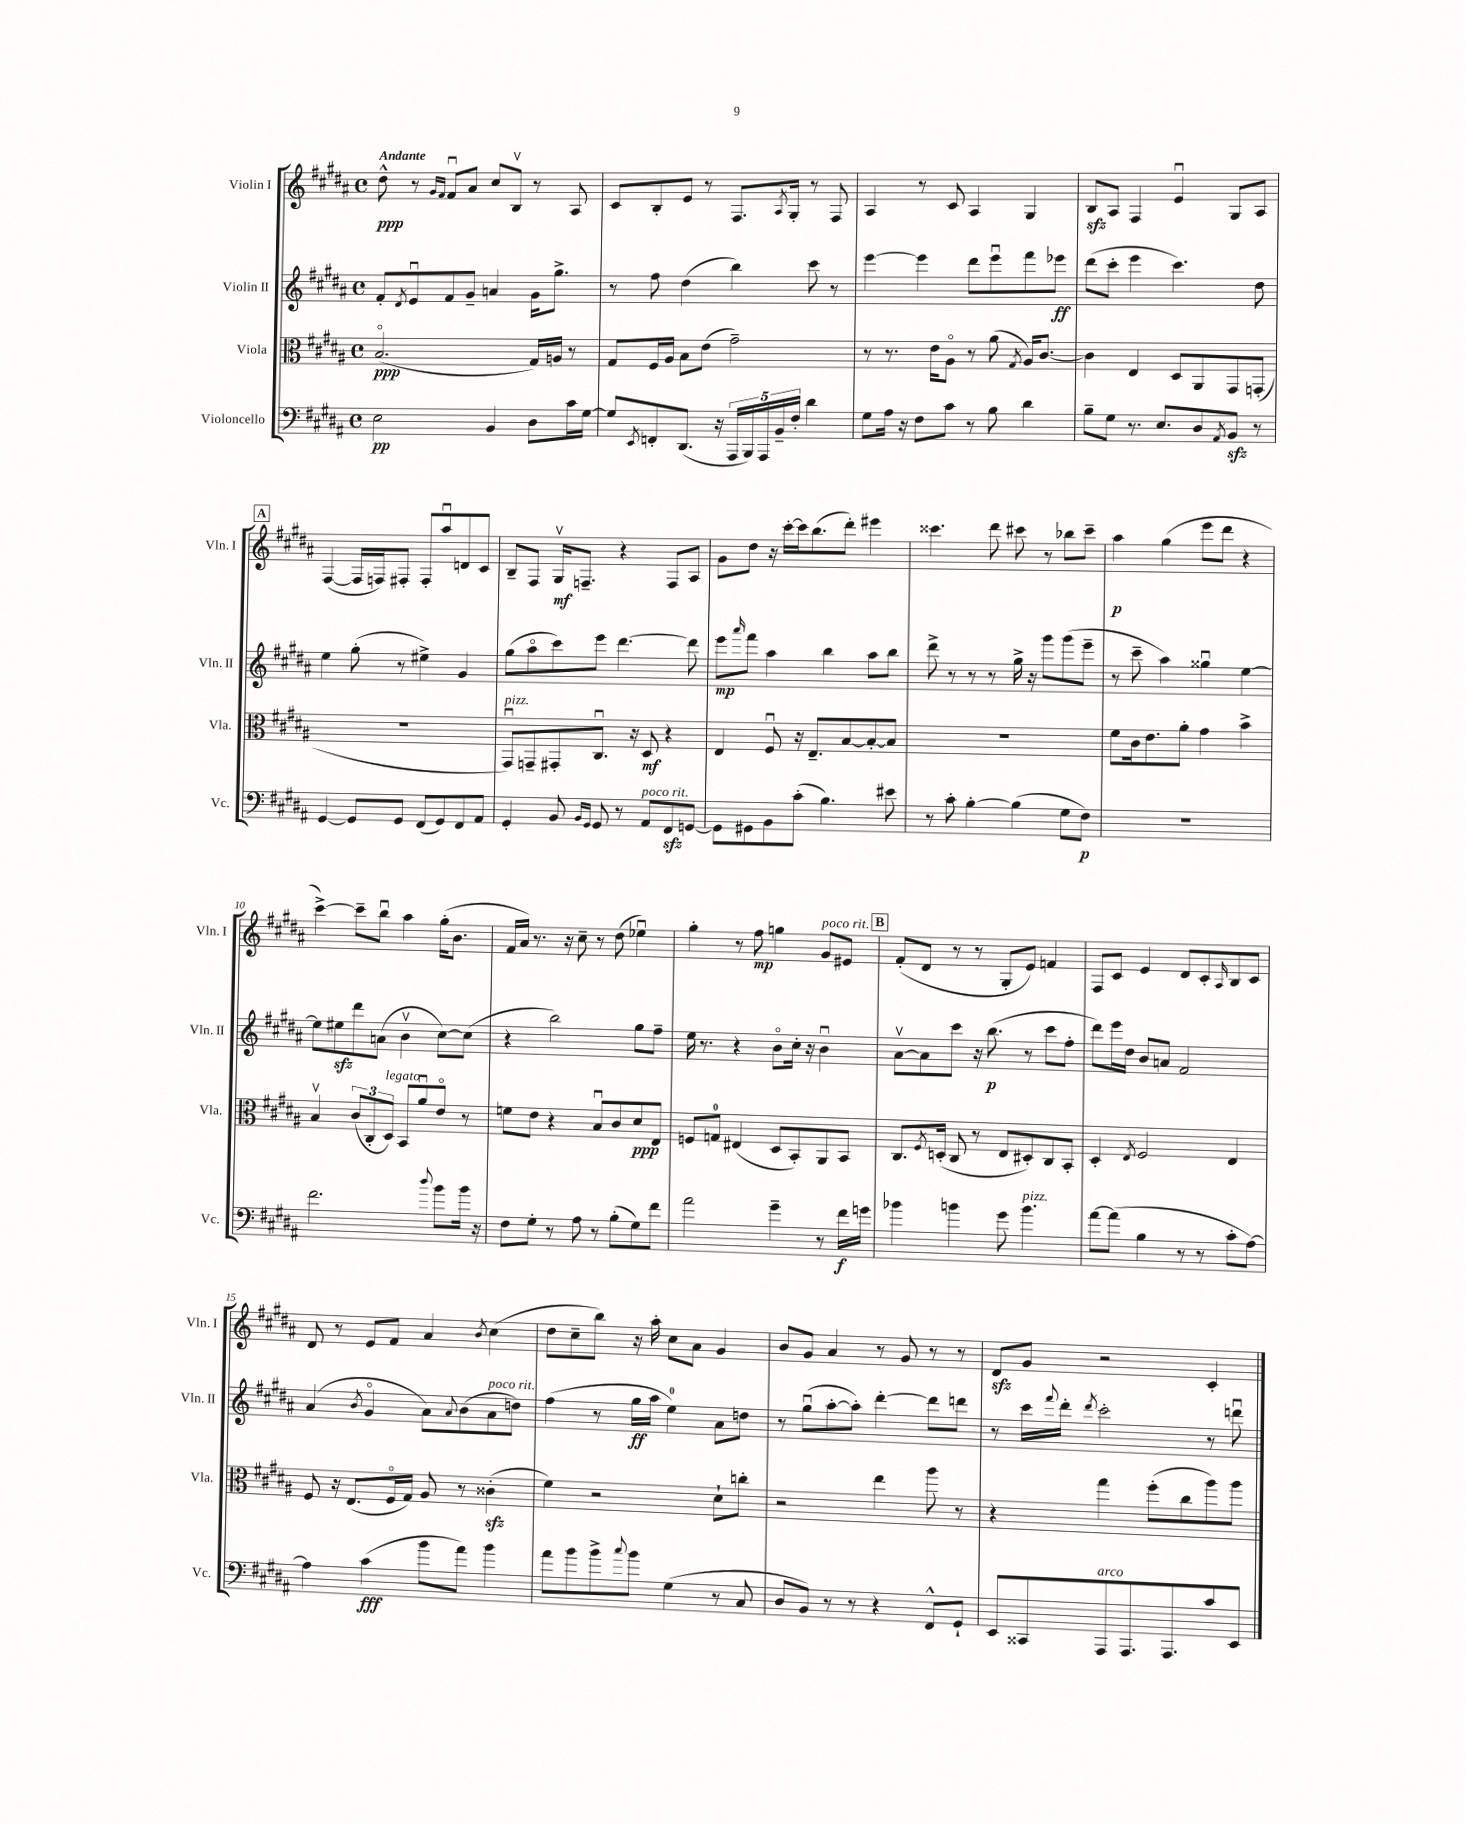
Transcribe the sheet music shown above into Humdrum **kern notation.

**kern	**dynam	**kern	**dynam	**kern	**dynam	**kern	**dynam
*part4	*part4	*part3	*part3	*part2	*part2	*part1	*part1
*staff4	*staff4	*staff3	*staff3	*staff2	*staff2	*staff1	*staff1
*I"Violoncello	*	*I"Viola	*	*I"Violin II	*	*I"Violin I	*
*I'Vc.	*	*I'Vla.	*	*I'Vln. II	*	*I'Vln. I	*
*clefF4	*	*clefC3	*	*clefG2	*	*clefG2	*
*k[f#c#g#d#a#]	*	*k[f#c#g#d#a#]	*	*k[f#c#g#d#a#]	*	*k[f#c#g#d#a#]	*
*M4/4	*	*M4/4	*	*M4/4	*	*M4/4	*
*met(c)	*	*met(c)	*	*met(c)	*	*met(c)	*
=1	=1	=1	=1	=1	=1	=1	=1
!	!	!	!	!	!	!LO:TX:a:B:t=Andante	!
2E\	pp	(2.B/	ppp	8f#'/L	.	8dd#^^\	ppp
.	.	.	.	8qd#/	.	.	.
.	.	.	.	8eu/	.	8r	.
.	.	.	.	.	.	16qqg#/LL	.
.	.	.	.	.	.	16qqf#/JJ	.
.	.	.	.	8f#/	.	8f#u/L	.
.	.	.	.	8g#~/J	.	8a#/J	.
4BB/	.	.	.	4an/	.	8cc#/L	.
.	.	.	.	.	.	8Bv/J	.
8D#\L	.	16G#/LL)	.	16g#\KL	.	8r	.
.	.	16An/JJ	.	8.gg#^\J	.	.	.
16c#\L	.	8r	.	.	.	8A#/	.
[16G#\JJ	.	.	.	.	.	.	.
=2	=2	=2	=2	=2	=2	=2	=2
8G#/L]	.	8G#/L	.	8r	.	8c#/L	.
8qEE/	.	.	.	.	.	.	.
8FFn'/	.	16F#/L	.	8ff#\	.	8B'/	.
.	.	16A#/JJ	.	.	.	.	.
(8.DD#/J	.	8B\L	.	(4dd#\	.	8e/J	.
.	.	(8e\J	.	.	.	8r	.
16r	.	.	.	.	.	.	.
20AAA#/LL	.	2g#~\)	.	4bb\)	.	8.F#/L	.
20BBB/)	.	.	.	.	.	.	.
20AAA#/	.	.	.	.	.	.	.
20BB~/	.	.	.	.	.	.	.
.	.	.	.	.	.	8qA#/	.
.	.	.	.	.	.	16G#'/Jk	.
20F#'/JJ	.	.	.	.	.	.	.
4d#\	.	.	.	8ccc#\	.	8r	.
.	.	.	.	8r	.	8F#/	.
=3	=3	=3	=3	=3	=3	=3	=3
8G#\L	.	8r	.	[4eee\	.	4A#/	.
16A#\Jk	.	8.r	.	.	.	.	.
16r	.	.	.	.	.	.	.
8F#\L	.	.	.	4eee\]	.	8r	.
.	.	16e\KL	.	.	.	.	.
8c#\J	.	8A#\J	.	.	.	8c#/	.
8r	.	8r	.	8ddd#\L	.	4A#/	.
8B\	.	(8a#\	.	8eeeu\	.	.	.
.	.	8qG#/	.	.	.	.	.
4d#\	.	16A#/KL)	.	8fff#\	.	4G#/	.
.	.	[8.c#/J	.	.	.	.	.
.	.	.	.	8eee-X\J	ff	.	.
=4	=4	=4	=4	=4	=4	=4	=4
8B~\L	.	4c#\]	.	(8ddd#\L	.	8Bzz/L	.
8G#\J	.	.	.	8ccc#'\J	.	8A#/J	.
8.r	.	4E/	.	4eee\	.	4F#/	.
8.E/L	.	.	.	.	.	.	.
.	.	8D#/L	.	4.ccc#\)	.	4eu/	.
8D#/	.	8AA#/	.	.	.	.	.
8qAA#/	.	.	.	.	.	.	.
8BBzz/J	.	8GG#/	.	.	.	8G#/L	.
8r	.	(8GGn'/J	.	8dd#\	.	8A#/J	.
!!LO:LB:g=z
!!LO:REH:place=s1:t=A
=5	=5	=5	=5	=5	=5	=5	=5
[4GG#/	.	1r	.	4ee\	.	([4F#/	.
8GG#/L]	.	.	.	(8gg#'\	.	16F#/LL]	.
.	.	.	.	.	.	16Fn/J)	.
8GG#/J	.	.	.	8r	.	8F#X'/J	.
(8FF#/L	.	.	.	4ee#X^\)	.	8F#'/L	.
8GG#/)	.	.	.	.	.	8aa#u/	.
8FF#/	.	.	.	4g#/	.	8dn/	.
8AA#/J	.	.	.	.	.	8c#/J	.
=6	=6	=6	=6	=6	=6	=6	=6
!	!	!LO:TX:a:i:t=pizz.	!	!	!	!	!
4GG#'/	.	8GG#u/L)	.	(8gg#\L	.	8B~/L	.
.	.	8GGn~/	.	8aa#\	.	8F#/J	.
8BB/	.	8GG#X'/	.	8ccc#\)	.	16G#v/KL	mf
.	.	.	.	.	.	8.Fn~/J	.
16qqBB/LL	.	.	.	.	.	.	.
16qqGG#/JJ	.	.	.	.	.	.	.
8GG#/	.	8.C#u/J	.	8eee\J	.	.	.
8r	.	.	.	[4.ddd#\	.	4r	.
.	.	16r	.	.	.	.	.
!LO:TX:a:i:t=poco rit.	!	!	!	!	!	!	!
8AA#/L	.	8D#/	mf	.	.	.	.
8FF#zz/	.	4r	.	.	.	8F/L	.
[8GGn/J	.	.	.	8ddd#\]	.	8A#/J	.
=7	=7	=7	=7	=7	=7	=7	=7
8GG\L]	.	4E/	.	8eee\L	mp	8g#\L	.
.	.	.	.	16qqaaa#/	.	.	.
8GG#X\	.	.	.	8fff#\J	.	8dd#\J	.
8BB\	.	8F#u/	.	4aa#\	.	16r	.
.	.	.	.	.	.	[16ccc#'\LL	.
(8c#'\J	.	16r	.	.	.	16ccc#\J]	.
.	.	8.E~/L	.	.	.	(8.bb\	.
4.B\)	.	.	.	4bb\	.	.	.
.	.	[8B/	.	.	.	8ddd#'\J)	.
.	.	8B'/_	.	8aa#\L	.	4eee#X\	.
8e#X\	.	8B/J]	.	8bb\J	.	.	.
=8	=8	=8	=8	=8	=8	=8	=8
8r	.	1r	.	8ddd#^\	.	4.ccc##X\	.
8c#'\	.	.	.	8r	.	.	.
[4B'\	.	.	.	8r	.	.	.
.	.	.	.	8r	.	8ddd#\	.
(4B\]	.	.	.	16gg#^\	.	8ccc#X\	.
.	.	.	.	16r	.	.	.
.	.	.	.	8ggg#\L	.	8r	.
8G#\L	.	.	.	(8ggg#\	.	8bb-X\L	.
8F#\J)	p	.	.	8eee~\J	.	8ccc#~\J	.
=9	=9	=9	=9	=9	=9	=9	=9
1r	.	8f#\L	.	8r	.	4aa#\	p
.	.	16c#\k	.	8ccc#~\	.	.	.
.	.	8.e\	.	.	.	.	.
.	.	.	.	4aa#\)	.	(4gg#\	.
.	.	8a#'\J	.	.	.	.	.
.	.	4g#\	.	4gg##Xu\	.	8eee\L	.
.	.	.	.	.	.	8ddd#\J	.
.	.	4b^\	.	[4ee\	.	4r	.
!!LO:LB:g=z
=10	=10	=10	=10	=10	=10	=10	=10
2.f#\	.	4Bv/	.	8ee\L]	.	[4ccc#^\)	.
.	.	.	.	8ee#Xzz\	.	.	.
.	.	(12c#/L	.	8ddd#\	.	8ccc#~\L]	.
.	.	12C#'/	.	.	.	.	.
.	.	.	.	(8an\J	.	8bbu\J	.
!	!	!LO:TX:a:i:t=legato	!	!	!	!	!
.	.	12D#/J)	.	.	.	.	.
.	.	8BB/L	.	4bv\	.	4aa#\	.
.	.	8a#u/	.	.	.	.	.
8qqdd#/	.	.	.	.	.	.	.
8b\L	.	8e/J	.	[8cc#\L)	.	(16gg#'\KL	.
.	.	.	.	.	.	8.b\J	.
16b\Jk	.	8r	.	(8cc#\J]	.	.	.
16r	.	.	.	.	.	.	.
=11	=11	=11	=11	=11	=11	=11	=11
8F#\L	.	8fn\L	.	4r	.	16f#/LL	.
.	.	.	.	.	.	16a#/JJ)	.
8G#'\J	.	8e\J	.	.	.	8.r	.
8r	.	4r	.	2bb\)	.	.	.
.	.	.	.	.	.	16r	.
8A#\	.	.	.	.	.	8cc#~\	.
8r	.	8Bu/L	.	.	.	8r	.
(8B'\L	.	8c#/	.	.	.	(8dd#\	.
8G#\)	.	8d#/	ppp	8gg#\L	.	4ee-Xu\)	.
8f#\J	.	8E/J	.	8ff#~\J	.	.	.
=12	=12	=12	=12	=12	=12	=12	=12
2a#\	.	8Fn/L	.	16ee\	.	4gg#'\	.
.	.	.	.	8.r	.	.	.
.	.	8Gn/J	.	.	.	.	.
.	.	(4E#X/	.	4r	.	8r	.
.	.	.	.	.	.	8ff#\	mp
4g#~\	.	8D#/L	.	8b\L	.	4ggn\	.
.	.	8BB'/)	.	16cc#'\Jk	.	.	.
.	.	.	.	16r	.	.	.
!	!	!	!	!	!	!LO:TX:a:i:t=poco rit.	!
8r	.	8AA#/	.	4bu\	.	8g#/L	.
16f#\LL	f	8BB/J	.	.	.	8e#X/J	.
16gn\JJ	.	.	.	.	.	.	.
!!LO:REH:place=s1:t=B
=13	=13	=13	=13	=13	=13	=13	=13
4b-X\	.	8.C#/L	.	[8a#v\L	.	(8f#'/L	.
.	.	.	.	8a#\]	.	8d#/J	.
.	.	8qF#/	.	.	.	.	.
.	.	(16Dn'/Jk	.	.	.	.	.
4bn\	.	8C#/	.	8ccc#\J	.	8r	.
.	.	8r	.	16r	.	8r	.
.	.	.	.	(8.bb\	p	.	.
8g#\	.	8E/L	.	.	.	8G#'/L	.
!LO:TX:a:i:t=pizz.	!	!	!	!	!	!	!
4.b\	.	8D#X'/)	.	8r	.	8e/J)	.
.	.	8C#/	.	8ccc#\L	.	4fn/	.
.	.	8BB'/J	.	8ff#'\J	.	.	.
=14	=14	=14	=14	=14	=14	=14	=14
[8a#\L	.	4D#'/	.	8ddd#\L)	.	8F#/L	.
(8a#\J]	.	.	.	16eee\L	.	8c#/J	.
.	.	.	.	16dd#\JJ	.	.	.
.	.	8qE/	.	.	.	.	.
4B\	.	2F#/	.	8b/L	.	4e/	.
.	.	.	.	8an/J	.	.	.
8r	.	.	.	2f#/	.	8d#/L	.
8r	.	.	.	.	.	8c#'/	.
.	.	.	.	.	.	16qqA#/	.
8c#'\L	.	4E/	.	.	.	8B/	.
[8A#\J)	.	.	.	.	.	8c#/J	.
!!LO:LB:g=z
=15	=15	=15	=15	=15	=15	=15	=15
4A#\]	.	8F#/	.	(4a#/	.	8d#/	.
.	.	16r	.	.	.	8r	.
.	.	(8.E/L	.	.	.	.	.
.	.	.	.	8qb/	.	.	.
(4c#\	fff	.	.	4g#/	.	8e/L	.
.	.	16F#/L	.	.	.	8f#/J	.
.	.	16G#/JJ)	.	.	.	.	.
8b\L	.	8A#/	.	8a#\L)	.	4a#/	.
.	.	.	.	8qqa#/	.	.	.
8a#\J)	.	8r	.	(8b\	.	.	.
.	.	.	.	.	.	8qb/	.
!	!	!	!	!LO:TX:a:i:t=poco rit.	!	!	!
4b\	.	(4c##Xzz'\	.	8a#\	.	(4cc#\	.
.	.	.	.	8ddn\J)	.	.	.
=16	=16	=16	=16	=16	=16	=16	=16
8a#\L	.	4f#\)	.	(4ff#\	.	8dd#\L	.
8b\	.	.	.	.	.	8cc#~\	.
8b^\	.	2r	.	8r	.	8bb\J)	.
8qqcc#/	.	.	.	.	.	.	.
8b\J	.	.	.	16gg#\LL	ff	16r	.
.	.	.	.	16aa#\JJ	.	16aa#'\	.
(4G#\	.	.	.	4ee\)	.	8cc#\L	.
.	.	.	.	.	.	8a#\J	.
8r	.	8d#`\L	.	8a#\L	.	4g#/	.
8C#/	.	8ccn'\J	.	8ddn\J	.	.	.
=17	=17	=17	=17	=17	=17	=17	=17
8D#/L	.	2r	.	8r	.	8b/L	.
8BB/J)	.	.	.	(8gg#u\L	.	8g#/J	.
8r	.	.	.	[8aa#'\	.	4a#/	.
8r	.	.	.	8aa#'\J])	.	.	.
4r	.	4ee\	.	[4ddd#'\	.	8r	.
.	.	.	.	.	.	8g#/	.
8FF#^^/L	.	8aa#\	.	8ddd#\L]	.	8r	.
8GG#`/J	.	8r	.	8dddn\J	.	8r	.
=18	=18	=18	=18	=18	=18	=18	=18
8EE/L	.	4r	.	8r	.	8d#zz/L	.
8CC##X/	.	.	.	16ccc#\LL	.	8g#/J	.
.	.	.	.	8qqfff#/	.	.	.
.	.	.	.	16ddd#'\JJ	.	.	.
.	.	.	.	8qddd#/	.	.	.
!LO:TX:a:i:t=arco	!	!	!	!	!	!	!
8AAA#/	.	4gg#\	.	2ccc#'\	.	2r	.
8.AAA#/	.	.	.	.	.	.	.
.	.	(8ff#'\L	.	.	.	.	.
8.AAA#/	.	.	.	.	.	.	.
.	.	8cc#\	.	.	.	.	.
8c#/	.	8aa#\)	.	8r	.	4c#'/	.
8EE/J	.	8aa#\J	.	8dddnu\	.	.	.
==	==	==	==	==	==	==	==
*-	*-	*-	*-	*-	*-	*-	*-
